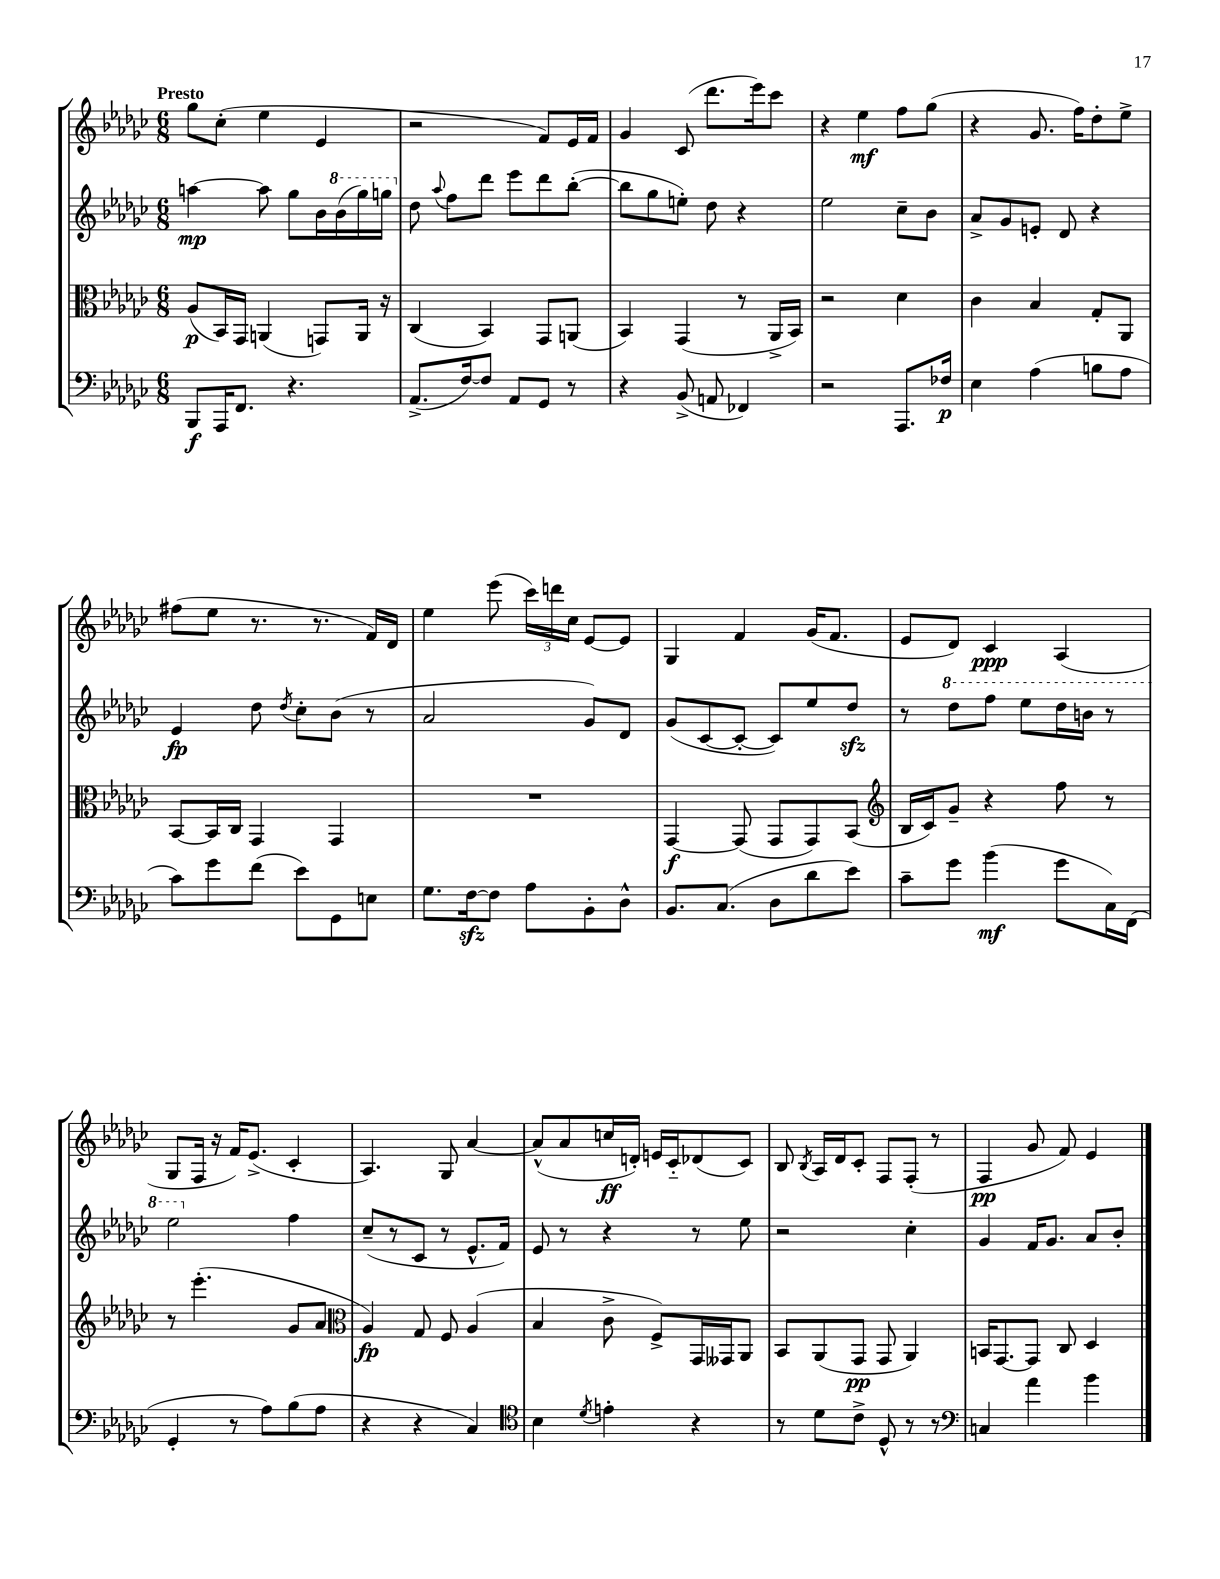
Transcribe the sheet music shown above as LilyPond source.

<<
\new StaffGroup <<
\new Staff = "s0" {
    \clef treble \key ges \major \numericTimeSignature \time 6/8 \tempo "Presto"
    \autoBeamOff ges''8[ ces''8]-.( ees''4 ees'4 |
    r2 f'8[) ees'16 f'16] |
    ges'4 ces'8( des'''8.[ ees'''16) ces'''8] |
    r4 ees''4\mf f''8[ ges''8]( |
    r4 ges'8. f''16[) des''8-. ees''8]-> |
    fis''8[( ees''8] r8. r8. f'16[) des'16] |
    ees''4 ees'''8( \tuplet 3/2 { ces'''16[) d'''16 ces''16] } ees'8[~ ees'8] |
    ges4 f'4 ges'16[( f'8.] |
    ees'8[ des'8]) ces'4\ppp aes4( |
    ges8[ f16] r16 f'16[) ees'8.]->( ces'4-. |
    aes4.) ges8 aes'4~ |
    aes'8[-^( aes'8 c''16\ff d'16]-.) e'16[ ces'16-_ des'8( ces'8]) |
    bes8 \acciaccatura { bes8 } aes16[ des'16 ces'8]-. f8[ f8]-.( r8 |
    f4\pp ges'8 f'8) ees'4 \bar "|." |
}
\new Staff = "s1" {
    \clef treble \key ges \major \numericTimeSignature \time 6/8
    \autoBeamOff a''4~\mp a''8 ges''8[ bes'16 \ottava #1 bes''16( ges'''16) g'''16] \ottava #0 |
    des''8 \appoggiatura { aes''8 } f''8[ des'''8] ees'''8[ des'''8 bes''8]~-.( |
    bes''8[ ges''8 e''8]-.) des''8 r4 |
    ees''2 ces''8[-- bes'8] |
    aes'8[-> ges'8 e'8]-. des'8 r4 |
    ees'4\fp des''8 \acciaccatura { des''8 } ces''8[-. bes'8]( r8 |
    aes'2 ges'8[) des'8] |
    ges'8[( ces'8~ ces'8]~-. ces'8[) ees''8 des''8]\sfz |
    r8 \ottava #1 des'''8[ f'''8] ees'''8[ des'''16 b''16] r8 |
    ees'''2 \ottava #0 f''4 |
    ces''8[--( r8 ces'8] r8 ees'8.[-^ f'16]) |
    ees'8 r8 r4 r8 ees''8 |
    r2 ces''4-. |
    ges'4 f'16[ ges'8.] aes'8[ bes'8]-. \bar "|." |
}
\new Staff = "s2" {
    \clef alto \key ges \major \numericTimeSignature \time 6/8
    \autoBeamOff aes8[\p( bes,16) ges,16] a,4( g,8[) a,16] r16 |
    ces4( bes,4) ges,8[ a,8]( |
    bes,4) ges,4( r8 aes,16[-> bes,16]) |
    r2 des'4 |
    ces'4 bes4 ges8[-. aes,8] |
    bes,8[~ bes,16 ces16] ges,4 ges,4 |
    R2. |
    ges,4~\f ges,8( ges,8[ ges,8) bes,8]( |
    \clef treble bes16[ ces'16) ges'8]-- r4 f''8 r8 |
    r8 ees'''4.-.( ges'8[ aes'8] |
    \clef alto aes4\fp) ges8 f8 aes4( |
    bes4 ces'8-> f8[->) ges,16 geses,16 aes,8] |
    bes,8[ aes,8( ges,8]\pp ges,8 aes,4) |
    b,16[ ges,8.~ ges,8] ces8 des4 \bar "|." |
}
\new Staff = "s3" {
    \clef bass \key ges \major \numericTimeSignature \time 6/8
    \autoBeamOff bes,,8[\f aes,,16 f,8.] r4. |
    aes,8.[->( f16~) f8] aes,8[ ges,8] r8 |
    r4 bes,8->( a,8 fes,4) |
    r2 aes,,8.[ fes16]\p |
    ees4 aes4( b8[ aes8] |
    ces'8[) ges'8 f'8]( ees'8[) ges,8 e8] |
    ges8.[ f16~\sfz f8] aes8[ bes,8-. des8]-^ |
    bes,8.[ ces8.]( des8[ des'8 ees'8]) |
    ces'8[-- ges'8] bes'4\mf( ges'8[ ces16) f,16]( |
    ges,4-. r8 aes8[) bes8( aes8] |
    r4 r4 ces4) |
    \clef tenor bes4 \acciaccatura { des'8 } e'4-. r4 |
    r8 des'8[ ces'8]-> des8-^ r8 r8 |
    \clef bass c4 aes'4 bes'4 \bar "|." |
}
>>
>>
\layout { \context { \Score \remove "Bar_number_engraver" } }
